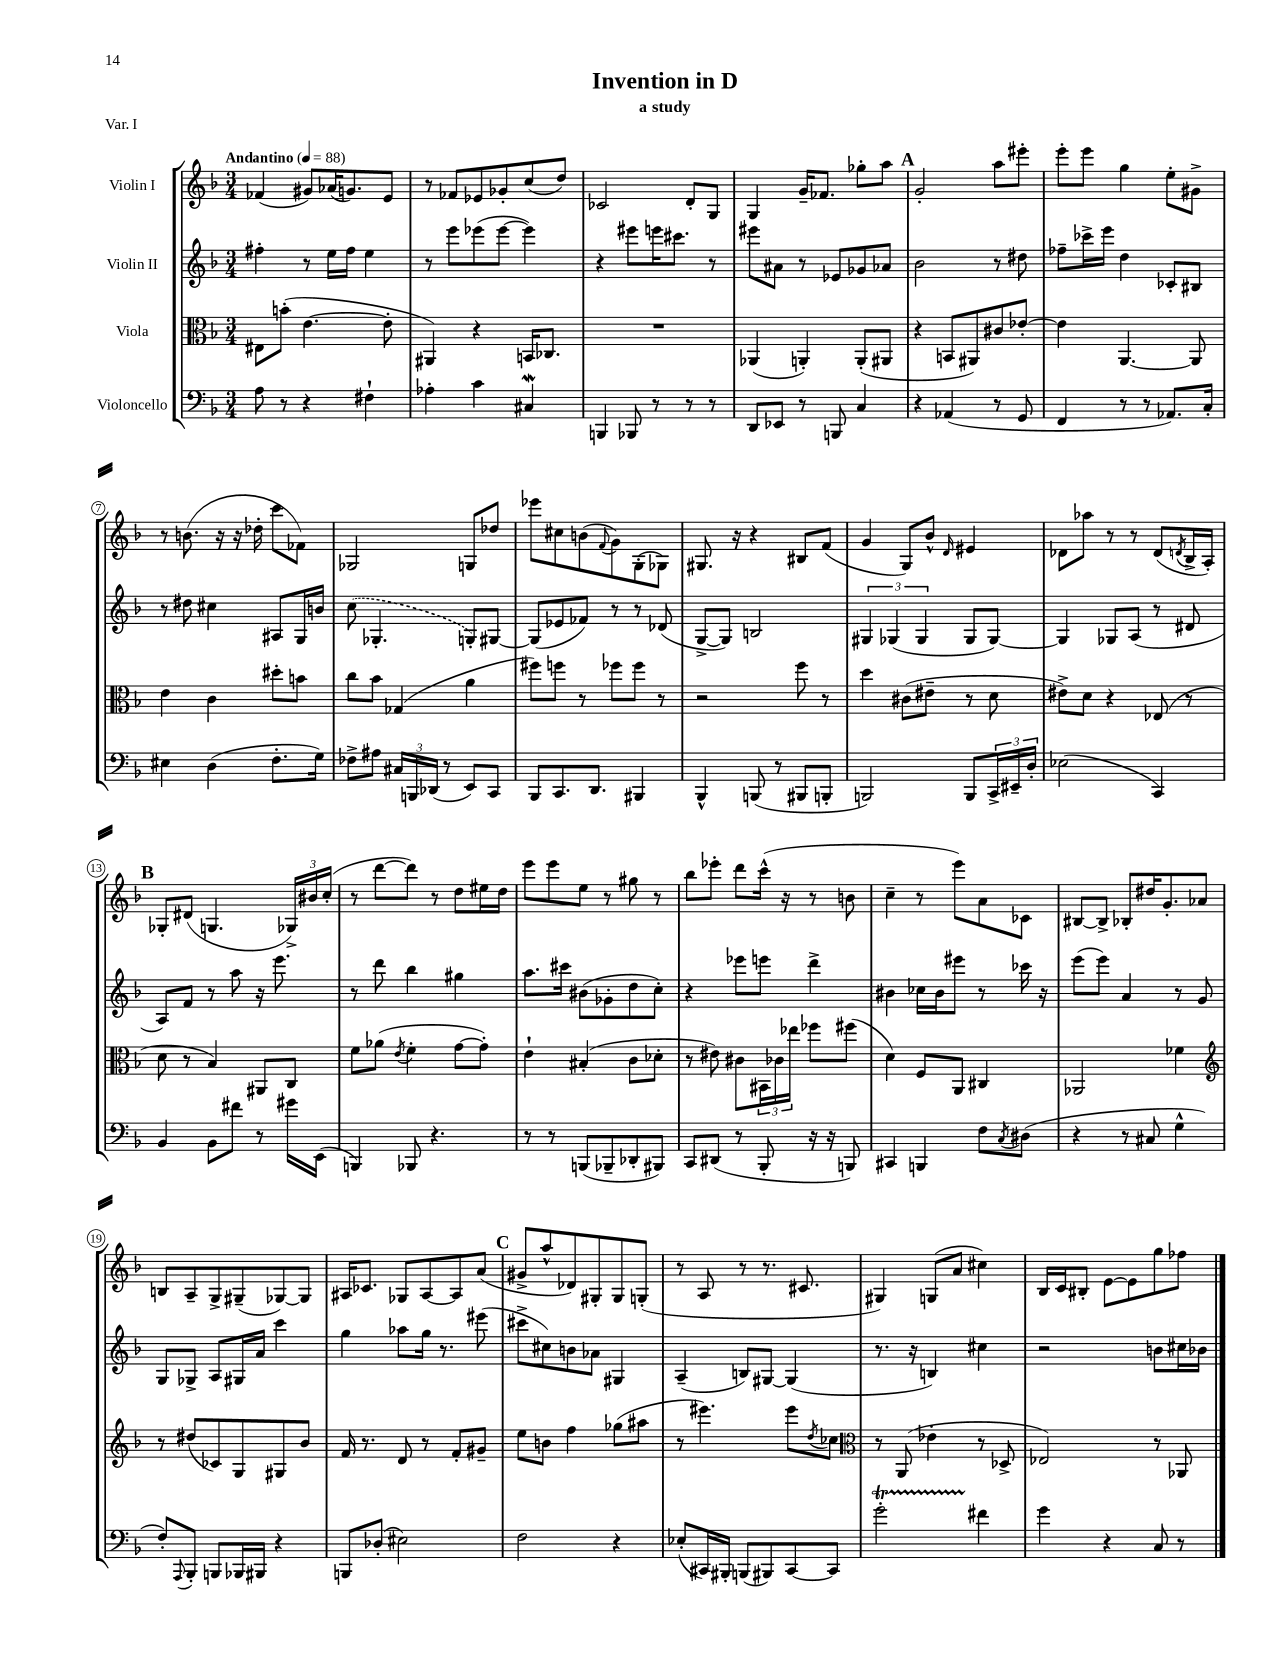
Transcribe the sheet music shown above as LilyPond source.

\header { title = "Invention in D" subtitle = "a study" piece = "Var. I" }
<<
\new StaffGroup <<
\new Staff = "s0" \with { instrumentName = "Violin I" } {
    \clef treble \key f \major \numericTimeSignature \time 3/4 \tempo "Andantino" 4 = 88
    fes'4( gis'8) aes'16( g'8.) e'8 |
    r8 fes'8 ees'8 ges'8-. c''8( d''8) |
    ces'2 d'8-. g8 |
    g4 g'16-- fes'8. ges''8-. a''8 |
    \mark \markup { \bold "A" } g'2-. a''8 eis'''8-. |
    e'''8-. e'''8 g''4 e''8-. gis'8-> |
    r8 b'8.( r16 r16 des''16-. c'''8 fes'8) |
    ges2 g8 des''8 |
    ees'''8 cis''8 b'8( \appoggiatura { f'8 } g'8) g8-.( ges8) |
    gis8. r16 r4 bis8 f'8( |
    g'4 g8) bes'8-^ \grace { d'16 } eis'4 |
    des'8 aes''8 r8 r8 des'8( \acciaccatura { d'8 } bes16-> a16-.) |
    \mark \markup { \bold "B" } ges8-. dis'8( g4. \tuplet 3/2 { ges16->) bis'16 c''16-.( } |
    r8 d'''8~ d'''8) r8 d''8 eis''16 d''16 |
    e'''8 e'''8 e''8 r8 gis''8 r8 |
    bes''8 ees'''8-. d'''8 c'''16-^( r16 r8 b'8 |
    c''4-- r8 e'''8) a'8 ces'8 |
    bis8~ bis8-> bes8-. dis''16 g'8.-. aes'8 |
    b8 a8-- g8-> gis8--( ges8~) ges8 |
    ais16 ces'8. ges8 ais8~ ais8 a'8( |
    \mark \markup { \bold "C" } gis'8-> a''8-^ des'8) gis8-. gis8 g8-.( |
    r8 a8 r8 r8. cis'8. |
    gis4) g8( a'8 cis''4) |
    bes16 c'16 bis8-. e'8~ e'8 g''8 fes''8 \bar "|." |
}
\new Staff = "s1" \with { instrumentName = "Violin II" } {
    \clef treble \key f \major \numericTimeSignature \time 3/4
    fis''4-. r8 e''16 fis''16 e''4 |
    r8 e'''8 ees'''8( ees'''8~ ees'''4) |
    r4 eis'''8 e'''16 cis'''8. r8 |
    eis'''8 ais'8 r8 ees'8 ges'8 aes'8 |
    \mark \markup { \bold "A" } bes'2 r8 dis''8 |
    fes''8-- ces'''16-> e'''16 d''4 ces'8-. bis8 |
    r8 dis''8 cis''4 ais8 g16 b'16 |
    \once \slurDashed c''8( ges4.-. g8-.) gis8~ |
    gis8( ees'8 fes'8) r8 r8 des'8( |
    g8~-> g8) b2 |
    \tuplet 3/2 { gis4 ges4( ges4 } ges8 ges8~) |
    ges4 ges8 a8( r8 dis'8 |
    \mark \markup { \bold "B" } a8) f'8 r8 a''8 r16 e'''8. |
    r8 d'''8 bes''4 gis''4 |
    a''8. cis'''16 bis'8( ges'8-. d''8 c''8-.) |
    r4 ees'''8 e'''8 d'''4-> |
    bis'4 ces''16 bis'16 eis'''8 r8 ces'''16 r16 |
    e'''8( e'''8) a'4 r8 g'8 |
    g8 ges8-> a8 gis16 a'16 c'''4 |
    g''4 aes''8 g''16 r8. eis'''8( |
    \mark \markup { \bold "C" } cis'''8-> cis''8) b'8 aes'8 gis4 |
    a4--( b8) gis8~ gis4( |
    r8. r16 b4) cis''4 |
    r2 b'8 cis''16 bes'16 \bar "|." |
}
\new Staff = "s2" \with { instrumentName = "Viola" } {
    \clef alto \key f \major \numericTimeSignature \time 3/4
    eis8 b'8-.( e'4.~ e'8-. |
    ais,4) r4 b,16 ces8. |
    R2. |
    aes,4( a,4-.) a,8-.( ais,8 |
    \mark \markup { \bold "A" } r4 b,8 ais,8) cis'8 ees'8~-. |
    ees'4 a,4.~ a,8 |
    e'4 c'4 dis''8-. b'8 |
    c''8 bes'8 ges4( a'4 |
    fis''8) f''8 r8 fes''8 fes''8 r8 |
    r2 f''8 r8 |
    d''4 cis'8( eis'8-- r8 d'8 |
    eis'8->) d'8 r4 ees8( r8 |
    \mark \markup { \bold "B" } d'8 r8 bes4) ais,8 c8 |
    f'8 aes'8( \acciaccatura { e'8 } f'4-. g'8~ g'8-.) |
    e'4-! bis4-.( c'8 des'8-. |
    r8 eis'8) cis'8 \tuplet 3/2 { bis,16 ces'16 ees''16 } fes''8 fis''8( |
    d'4) f8 a,8 cis4 |
    aes,2 fes'4 |
    \clef treble r8 dis''8( ces'8) g8 gis8 bes'8 |
    f'16 r8. d'8 r8 f'8-. gis'8-- |
    \mark \markup { \bold "C" } e''8 b'8 f''4 ges''8( ais''8 |
    r8 eis'''4.) eis'''8 \acciaccatura { d''8 } ces''8 |
    \clef alto r8 a,8( ees'4-. r8 des8-> |
    ees2) r8 aes,8 \bar "|." |
}
\new Staff = "s3" \with { instrumentName = "Violoncello" } {
    \clef bass \key f \major \numericTimeSignature \time 3/4
    a8 r8 r4 fis4-! |
    aes4-. c'4 cis4\mordent |
    b,,4 bes,,8 r8 r8 r8 |
    d,8 ees,8 r8 b,,8 c4 |
    \mark \markup { \bold "A" } r4 aes,4( r8 g,8 |
    f,4 r8 r8 aes,8.) c16-. |
    eis4 d4( f8.-. g16) |
    fes8-> ais8 \tuplet 3/2 { cis16 b,,16 des,16( } r8 e,8) c,8 |
    bes,,8 c,8. d,8. bis,,4 |
    bes,,4-^ b,,8( r8 bis,,8 b,,8-. |
    b,,2) b,,8 \tuplet 3/2 { c,16-> eis,16-- d16-. } |
    ees2( c,4) |
    \mark \markup { \bold "B" } bes,4 bes,8 fis'8 r8 gis'16 e,16( |
    b,,4) bes,,8 r4. |
    r8 r8 b,,8( bes,,8-- des,8-. bis,,8) |
    c,8 dis,8( r8 bes,,8-. r16 r16 b,,8) |
    cis,4 b,,4 f8 \acciaccatura { c8 } dis8( |
    r4 r8 cis8 g4-^ |
    f8-.) \appoggiatura { a,,8 } bes,,8-. b,,8 bes,,16 bis,,16 r4 |
    b,,8 des8-.( eis2) |
    \mark \markup { \bold "C" } f2 r4 |
    ees8-.( cis,16) bis,,16-. b,,8( bis,,8) cis,8~ cis,8 |
    g'2-.\startTrillSpan fis'4\stopTrillSpan |
    g'4 r4 c8 r8 \bar "|." |
}
>>
>>
\layout { \context { \Score \override BarNumber.stencil = #(make-stencil-circler 0.1 0.3 ly:text-interface::print) } }
